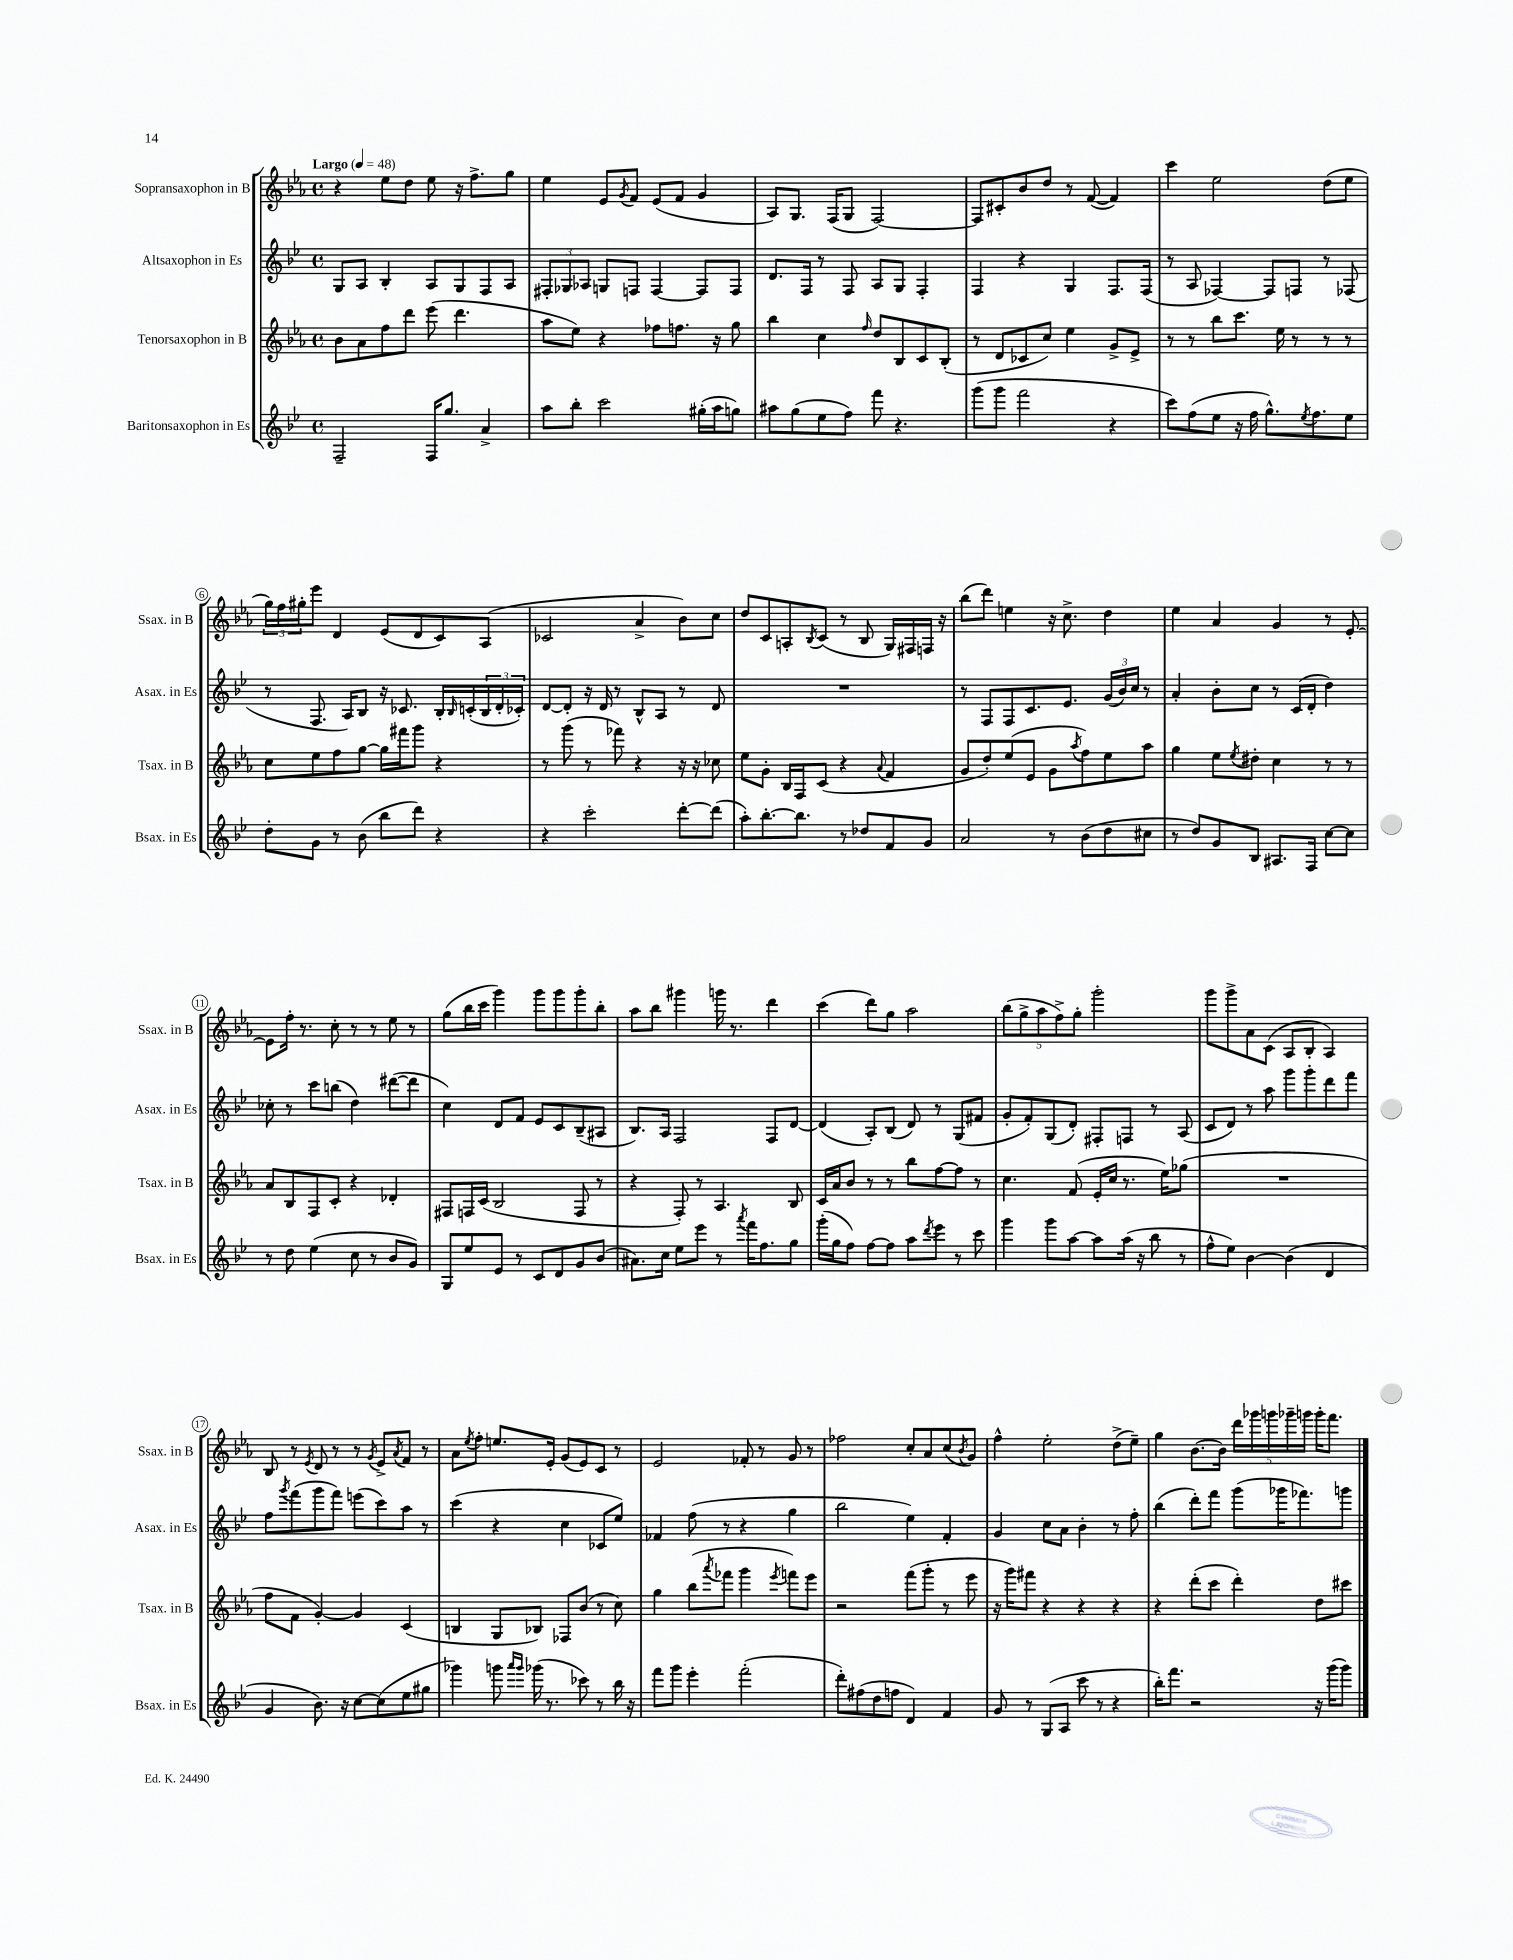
<<
\new StaffGroup <<
\new Staff = "s0" \with { instrumentName = "Sopransaxophon in B" shortInstrumentName = "Ssax. in B" } {
    \clef treble \key ees \major \defaultTimeSignature \time 4/4 \tempo "Largo" 4 = 48
    r4 ees''8 d''8 ees''8 r16 f''8.-> g''8 |
    ees''4 ees'8 \acciaccatura { g'8 } f'8 ees'8( f'8 g'4 |
    aes8) g8. f16( g8 f2~) |
    f8 cis'8-. bes'8 d''8 r8 f'8~( f'4) |
    c'''4 ees''2 d''8( ees''8 |
    \tuplet 3/2 { g''16) f''16 gis''16-. } ees'''8 d'4 ees'8( d'8 c'8) aes8( |
    ces'2 aes'4-> bes'8) c''8 |
    d''8 c'8 a8-. \acciaccatura { bes8 } c'8( r8 bes8 g16) fis16 f16 r16 |
    bes''8( d'''8) e''4 r16 c''8.-> d''4 |
    ees''4 aes'4 g'4 r8 ees'8~-. |
    ees'8 f''16-. r8. c''8-. r8 r8 ees''8 r8 |
    g''8( bes''16 c'''16 g'''4) g'''8 g'''8 g'''8-. bes''8-. |
    aes''8 bes''8 gis'''4 g'''16 r8. d'''4 |
    c'''4( d'''8) g''8 aes''2 |
    \tuplet 5/4 { bes''8( g''8-> aes''8 f''8->) g''8-. } g'''2-. |
    g'''8 g'''8-> aes'8 c'8( aes8 bes8-. aes4) |
    bes8 r8 \acciaccatura { ees'8 } d'8 r8 r8 \acciaccatura { g'8 } ees'8-> \acciaccatura { aes'8 } f'8 r8 |
    aes'8 \acciaccatura { ees''8 } f''8-. e''8. ees'16-. g'8( ees'8) c'8 r8 |
    ees'2 fes'8-. r8 g'8 r8 |
    fes''2 c''8-. aes'8 c''8( \acciaccatura { bes'8 } g'8) |
    f''4-^ ees''2-. d''8->( ees''8--) |
    g''4 bes'8.~ bes'16 \tuplet 5/4 { d'''16 ges'''16 g'''16 ges'''16-- g'''16 } g'''16-. f'''8. \bar "|." |
}
\new Staff = "s1" \with { instrumentName = "Altsaxophon in Es" shortInstrumentName = "Asax. in Es" } {
    \clef treble \key bes \major \defaultTimeSignature \time 4/4
    g8 a8 bes4-. a8 g8 f8 a8 |
    \tuplet 3/2 { fis8-. ges8 aes8 } g8 f8 f4~ f8 f8 |
    d'8. f16 r8 f8 a8 g8 f4-. |
    f4 r4 g4 f8. f16( |
    r8 a8 fes4~) fes8 f8 r8 fes8( |
    r8 f8. a16) bes8 r16 ces'8. bes16-. \grace { bes16 } c'16-.( \tuplet 3/2 { bes16 d'16-. ces'16-.) } |
    d'8~ d'8-. r16 d'16 r8 bes8-^ a8 r8 d'8 |
    R1 |
    r8 f8 f8 c'8. ees'8. \tuplet 3/2 { g'16( bes'16) c''16 } r8 |
    a'4-. bes'8-. c''8 r8 c'16( d'16-. d''4) |
    ces''8-. r8 c'''8 b''8( d''4) dis'''8~( dis'''8 |
    c''4) d'8 f'8 ees'8 c'8 bes8--( ais8 |
    bes8.) a16 f2 f8 d'8~ |
    d'4( a8-.) bes8( d'8) r8 g8( fis'8 |
    g'8-. f'8-.) g8( d'8-.) fis8-. f8 r8 a8( |
    c'8 d'8) r8 a''8 g'''8 g'''8-. d'''8 f'''8 |
    f''8 \acciaccatura { g'''8 } f'''8( g'''8 f'''8) e'''8( c'''8) a''8 r8 |
    c'''4( r4 c''4 ces'8 ees''8) |
    fes'4 f''8( r8 r4 g''4 |
    bes''2 ees''4) f'4-. |
    g'4 c''8 a'8 bes'4-. r8 f''8-. |
    bes''4( d'''8-.) f'''8 g'''8( ges'''16 fes'''8.) g'''8 \bar "|." |
}
\new Staff = "s2" \with { instrumentName = "Tenorsaxophon in B" shortInstrumentName = "Tsax. in B" } {
    \clef treble \key ees \major \defaultTimeSignature \time 4/4
    bes'8 aes'8 f''8 d'''8 ees'''8( d'''4. |
    aes''8 ees''8) r4 fes''8 f''8. r16 g''8 |
    bes''4 c''4 \grace { f''16 } d''8 bes8 c'8 bes8-.( |
    r8 d'8 ces'8 c''8) ees''4 g'8-> ees'8-> |
    r8 r8 bes''8 c'''8. ees''16 r8 r8 r8 |
    c''8 ees''8 f''8 g''8~ g''16 fis'''16 g'''8 r4 |
    r8 g'''8( r8 fes'''8) r4 r16 r16 ces''8 |
    ees''8 g'8-. bes16 f16 c'8( r4 \appoggiatura { aes'8 } f'4 |
    g'8 d''8-.) ees''8( ees'8 g'8 \acciaccatura { aes''8 } f''8) ees''8 aes''8 |
    g''4 ees''8 \acciaccatura { ees''8 } dis''8-. c''4 r8 r8 |
    aes'8 bes8 f8 c'8-. r4 des'4-. |
    fis8 f16 c'16( bes2 f8 r8 |
    r4 f8-.) r8 aes4. bes8 |
    c'16 aes'16 bes'8 r8 r8 bes''8 f''8~ f''8 r8 |
    c''4. f'8( ees'16-. c''16 r8. ees''16) ges''8( |
    R1 |
    f''8 f'8 g'4~-.) g'4 c'4( |
    b4 g8 bes8) fes8 bes'8( r8 c''8) |
    g''4 bes''8( \acciaccatura { aes'''8 } fes'''8 g'''4 \acciaccatura { ees'''8 } f'''8) ees'''8 |
    r2 f'''8( g'''8-. r8 ees'''8 |
    r16 g'''16) fis'''8 r4 r4 r4 |
    r4 d'''8-.( c'''8 d'''4-.) d''8 cis'''8 \bar "|." |
}
\new Staff = "s3" \with { instrumentName = "Baritonsaxophon in Es" shortInstrumentName = "Bsax. in Es" } {
    \clef treble \key bes \major \defaultTimeSignature \time 4/4
    f2-- f16 g''8. a'4-> |
    a''8 bes''8-. c'''2 gis''16-.( a''16 g''8) |
    ais''8 g''8( ees''8 f''8) f'''8 r4. |
    g'''8( g'''8 f'''2 r4 |
    c'''8) f''8( ees''8 r16 f''16 g''8.-^) \acciaccatura { ees''8 } f''8. ees''8 |
    d''8-. g'8 r8 bes'8( bes''8 d'''8) r4 |
    r4 c'''2-. d'''8~-. d'''8( |
    a''8-.) bes''8.~-. bes''8. r8 des''8 f'8 g'8 |
    a'2 r8 bes'8( d''8 cis''8 |
    r8 d''8) g'8 bes8 ais8. f16 c''8~ c''8 |
    r8 d''8 ees''4( c''8 r8 bes'8 g'8) |
    g8 ees''8 ees'8 r8 c'8 d'8 g'8 bes'8( |
    ais'8.) c''16 ees''8 ees'''8 r8 \acciaccatura { a'''8 } f'''16 f''8. g''8 |
    g'''16-.( g''16 f''8) f''8~ f''8 a''8 \acciaccatura { d'''8 } ees'''8 r8 c'''8 |
    g'''4 g'''8 a''8~ a''8 a''16( r16 bes''8 r8 |
    f''8-^ ees''8) bes'4~ bes'4( d'4 |
    g'4 bes'8.) r16 c''8~ c''8( ees''8 gis''8 |
    ges'''4) g'''8 \grace { a'''16 g'''16 } ges'''16( r8. ces'''8) r8 bes''16 r16 |
    f'''8 g'''8 ees'''4-. f'''2-.( |
    d'''8-.) fis''8( d''8 f''8 d'4) f'4 |
    g'8 r8 g8( a8 c'''8 r8 r4 |
    bes''16-.) f'''8. r2 r16 g'''16( g'''8) \bar "|." |
}
>>
>>
\layout { \context { \Score \override BarNumber.stencil = #(make-stencil-circler 0.1 0.3 ly:text-interface::print) } }
